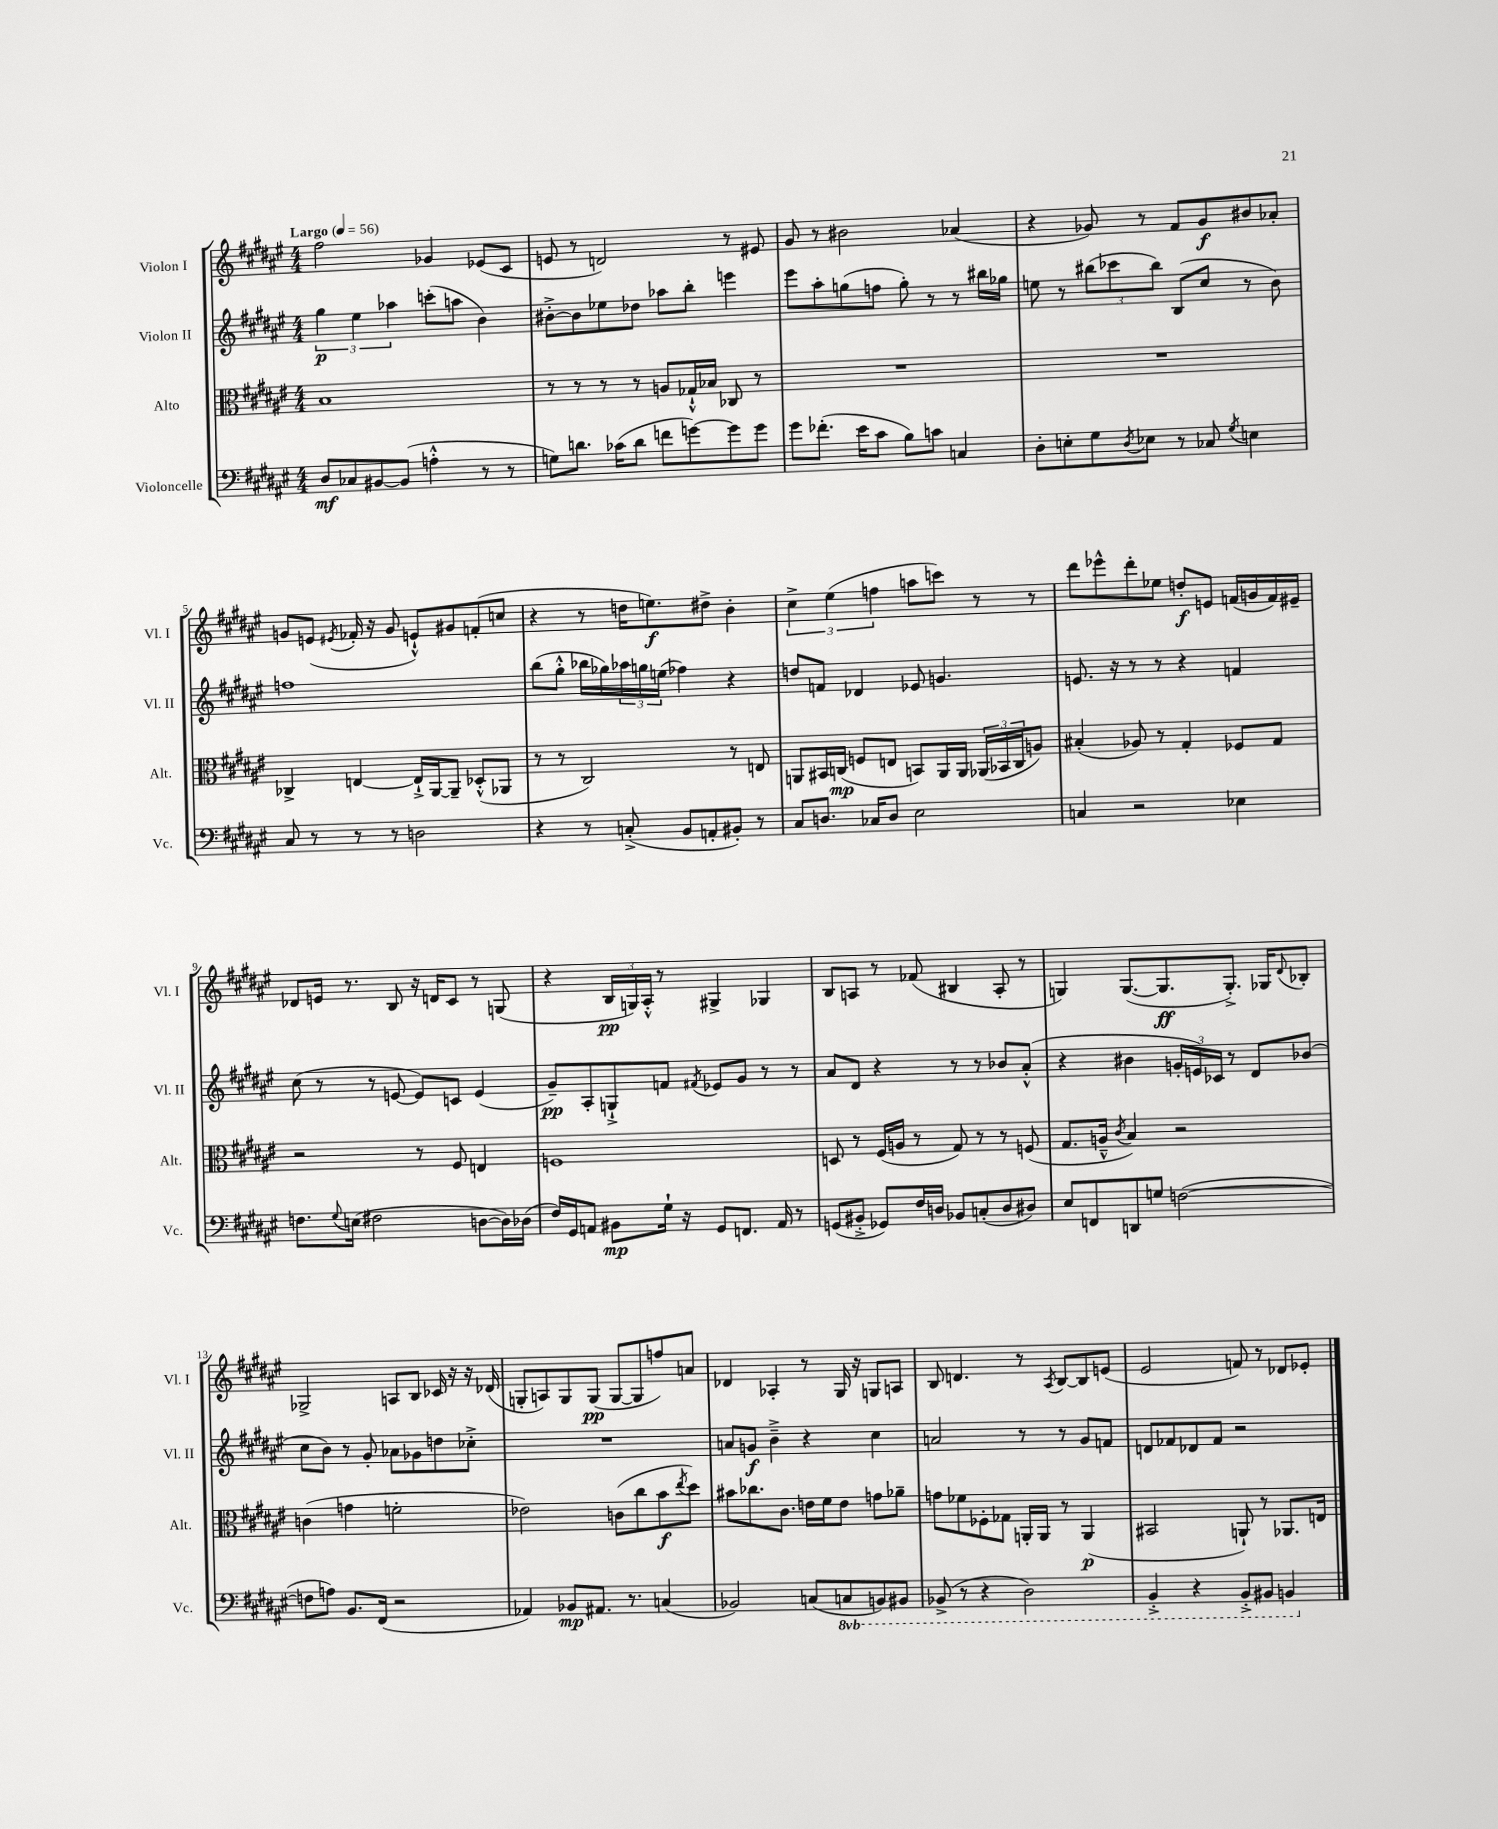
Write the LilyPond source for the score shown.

<<
\new StaffGroup <<
\new Staff = "s0" \with { instrumentName = "Violon I" shortInstrumentName = "Vl. I" } {
    \clef treble \key fis \major \numericTimeSignature \time 4/4 \tempo "Largo" 4 = 56
    fis''2 ges'4 ees'8( cis'8 |
    e'8 r8 d'2) r8 eis'8 |
    gis'8 r8 bis'2 aes'4( |
    r4 ges'8) r8 fis'8 ges'8\f bis'8 aes'8-. |
    g'8 e'8( \acciaccatura { eis'8 } fes'16-. r16 g'8 e'8-!-^) gis'8 f'8-.( c''8 |
    r4 r8 d''16 e''8.\f) dis''8-> b'4-. |
    \tuplet 3/2 { cis''4-> eis''4( f''4 } a''8 c'''8) r8 r8 |
    dis'''8 ees'''8-^ dis'''8-. ees''8 d''8-.\f e'8 f'16( g'16 f'16) eis'16-- |
    des'8 e'16 r8. b8 r16 d'16 cis'8 r8 g8( |
    r4 \tuplet 3/2 { b16\pp g16) ais16-.-^ } r8 gis4-> ges4 |
    b8 a8 r8 fes'8( bis4 a8-. r8 |
    g4) g8.~( g8.\ff g8.-.->) ges16 \appoggiatura { dis'8 } bes8-. |
    ges2-> a8 b8 ces'16 r16 r16 des'16( |
    g8-. a8) g8 g8\pp( g8~ g8 f''8) a'8 |
    des'4 aes4-. r8 gis16 r16 g8 a8 |
    b8 d'4. r8 \acciaccatura { ais8 } b8~ b8 e'8( |
    eis'2 f'8) r8 des'8 ees'8-. \bar "|." |
}
\new Staff = "s1" \with { instrumentName = "Violon II" shortInstrumentName = "Vl. II" } {
    \clef treble \key fis \major \numericTimeSignature \time 4/4
    \tuplet 3/2 { gis''4\p eis''4 aes''4 } c'''8-.( a''8 b'4) |
    bis'8~-.-> bis'8 ees''8 des''8 aes''8 b''8-. e'''4 |
    eis'''8 ais''8-. g''8( f''8 g''8-.) r8 r8 bis''16 ges''16 |
    e''8 r8 \tuplet 3/2 { bis''8( ces'''8 bis''8) } b8( cis''8 r8 b'8) |
    f''1 |
    b''8( gis''8-.-^ bes''16 ges''16) \tuplet 3/2 { aes''16 g''16 e''16( } fes''4) r4 |
    d''8 f'8 des'4 ees'8 g'4. |
    e'8. r16 r8 r8 r4 f'4 |
    cis''8( r8 r8 e'8~ e'8) c'8 e'4( |
    gis'8--\pp) ais8-. g8-!-> f'8 \acciaccatura { fis'8 } ees'8 gis'8 r8 r8 |
    ais'8 dis'8 r4 r8 r8 bes'8 ais'8-.-^( |
    r4 bis'4 \tuplet 3/2 { g'16-. e'16) ces'16 } r8 dis'8 bes'8( |
    cis''8 b'8) r8 gis'8-. aes'8 ges'8 d''8 ces''8-.-> |
    R1 |
    a'8 g'8\f b'4---> r4 cis''4 |
    a'2 r8 r8 gis'8 f'8 |
    d'8 fes'8 des'8 fes'8 r2 \bar "|." |
}
\new Staff = "s2" \with { instrumentName = "Alto" shortInstrumentName = "Alt." } {
    \clef alto \key fis \major \numericTimeSignature \time 4/4
    b1 |
    r8 r8 r8 r8 a8 ges16-!-^ bes16 ces8 r8 |
    R1 |
    R1 |
    ces4-> e4~ e16-!-> ais,16~ ais,8-- des8-.-^( aes,8 |
    r8 r8 cis2) r8 e8 |
    a,8 bis,16 c16\mp( f8 e8 b,8) a,16 a,16 \tuplet 3/2 { aes,16( bes,16 c16 } a8) |
    bis4-.( aes8) r8 gis4-. fes8 gis8 |
    r2 r8 fis8 e4 |
    f1 |
    d8 r8 fis16( a16 r8 gis8) r8 r8 f8( |
    gis8. a16---^ \acciaccatura { cis'8 } b4) r2 |
    c'4( g'4 f'2-. |
    ees'2) c'8( cis''8 b'8\f \acciaccatura { eis''8 } dis''8) |
    bis'8 ces''8. cis'8. e'16 fis'16 e'8 g'8 aes'8-- |
    g'8 fes'8 fes8-. ges8 a,16-. a,16 r8 a,4\p( |
    bis,2 a,8-!) r8 aes,8. e16 \bar "|." |
}
\new Staff = "s3" \with { instrumentName = "Violoncelle" shortInstrumentName = "Vc." } {
    \clef bass \key fis \major \numericTimeSignature \time 4/4 \set Staff.ottavationMarkups = #ottavation-simple-ordinals
    dis8\mf ces8 bis,8~ bis,8( a4-.-^ r8 r8 |
    g8) d'8. ces'16( d'8 f'8 g'8~) g'8 g'8 |
    gis'8 fes'8.-.( eis'16 cis'8 b8) c'8 c4 |
    dis8-. e8-. gis8 \acciaccatura { dis8 } ees8 r8 ces8 \acciaccatura { gis8 } e4 |
    cis8 r8 r8 r8 d2 |
    r4 r8 c8-.->( b,8 a,8-. bis,8-.) r8 |
    cis8 d8. ces16 d8 eis2 |
    c4 r2 ees4 |
    f8. \appoggiatura { gis8 } e16( fis2 d8~ d16) des16( |
    fis16) gis,16 a,8 bis,8\mp gis16-! r16 gis,8 f,8. a,16 r8 |
    g,8( bis,8-.-> ges,8) fis16 d16 bes,8 c8-.( d8 dis8) |
    eis8 f,8 d,8 g8 f2~( |
    f8 a8) b,8. fis,16( r2 |
    aes,4) bes,8\mp ais,8. r8. c4( |
    bes,2) c8( \ottava #-1 c,8 b,,!8) bis,,8 |
    bes,,8->( r8 r4 dis,2) |
    b,,4-.-> r4 b,,8-.-> bis,,8 b,,4 \ottava #0 \bar "|." |
}
>>
>>
